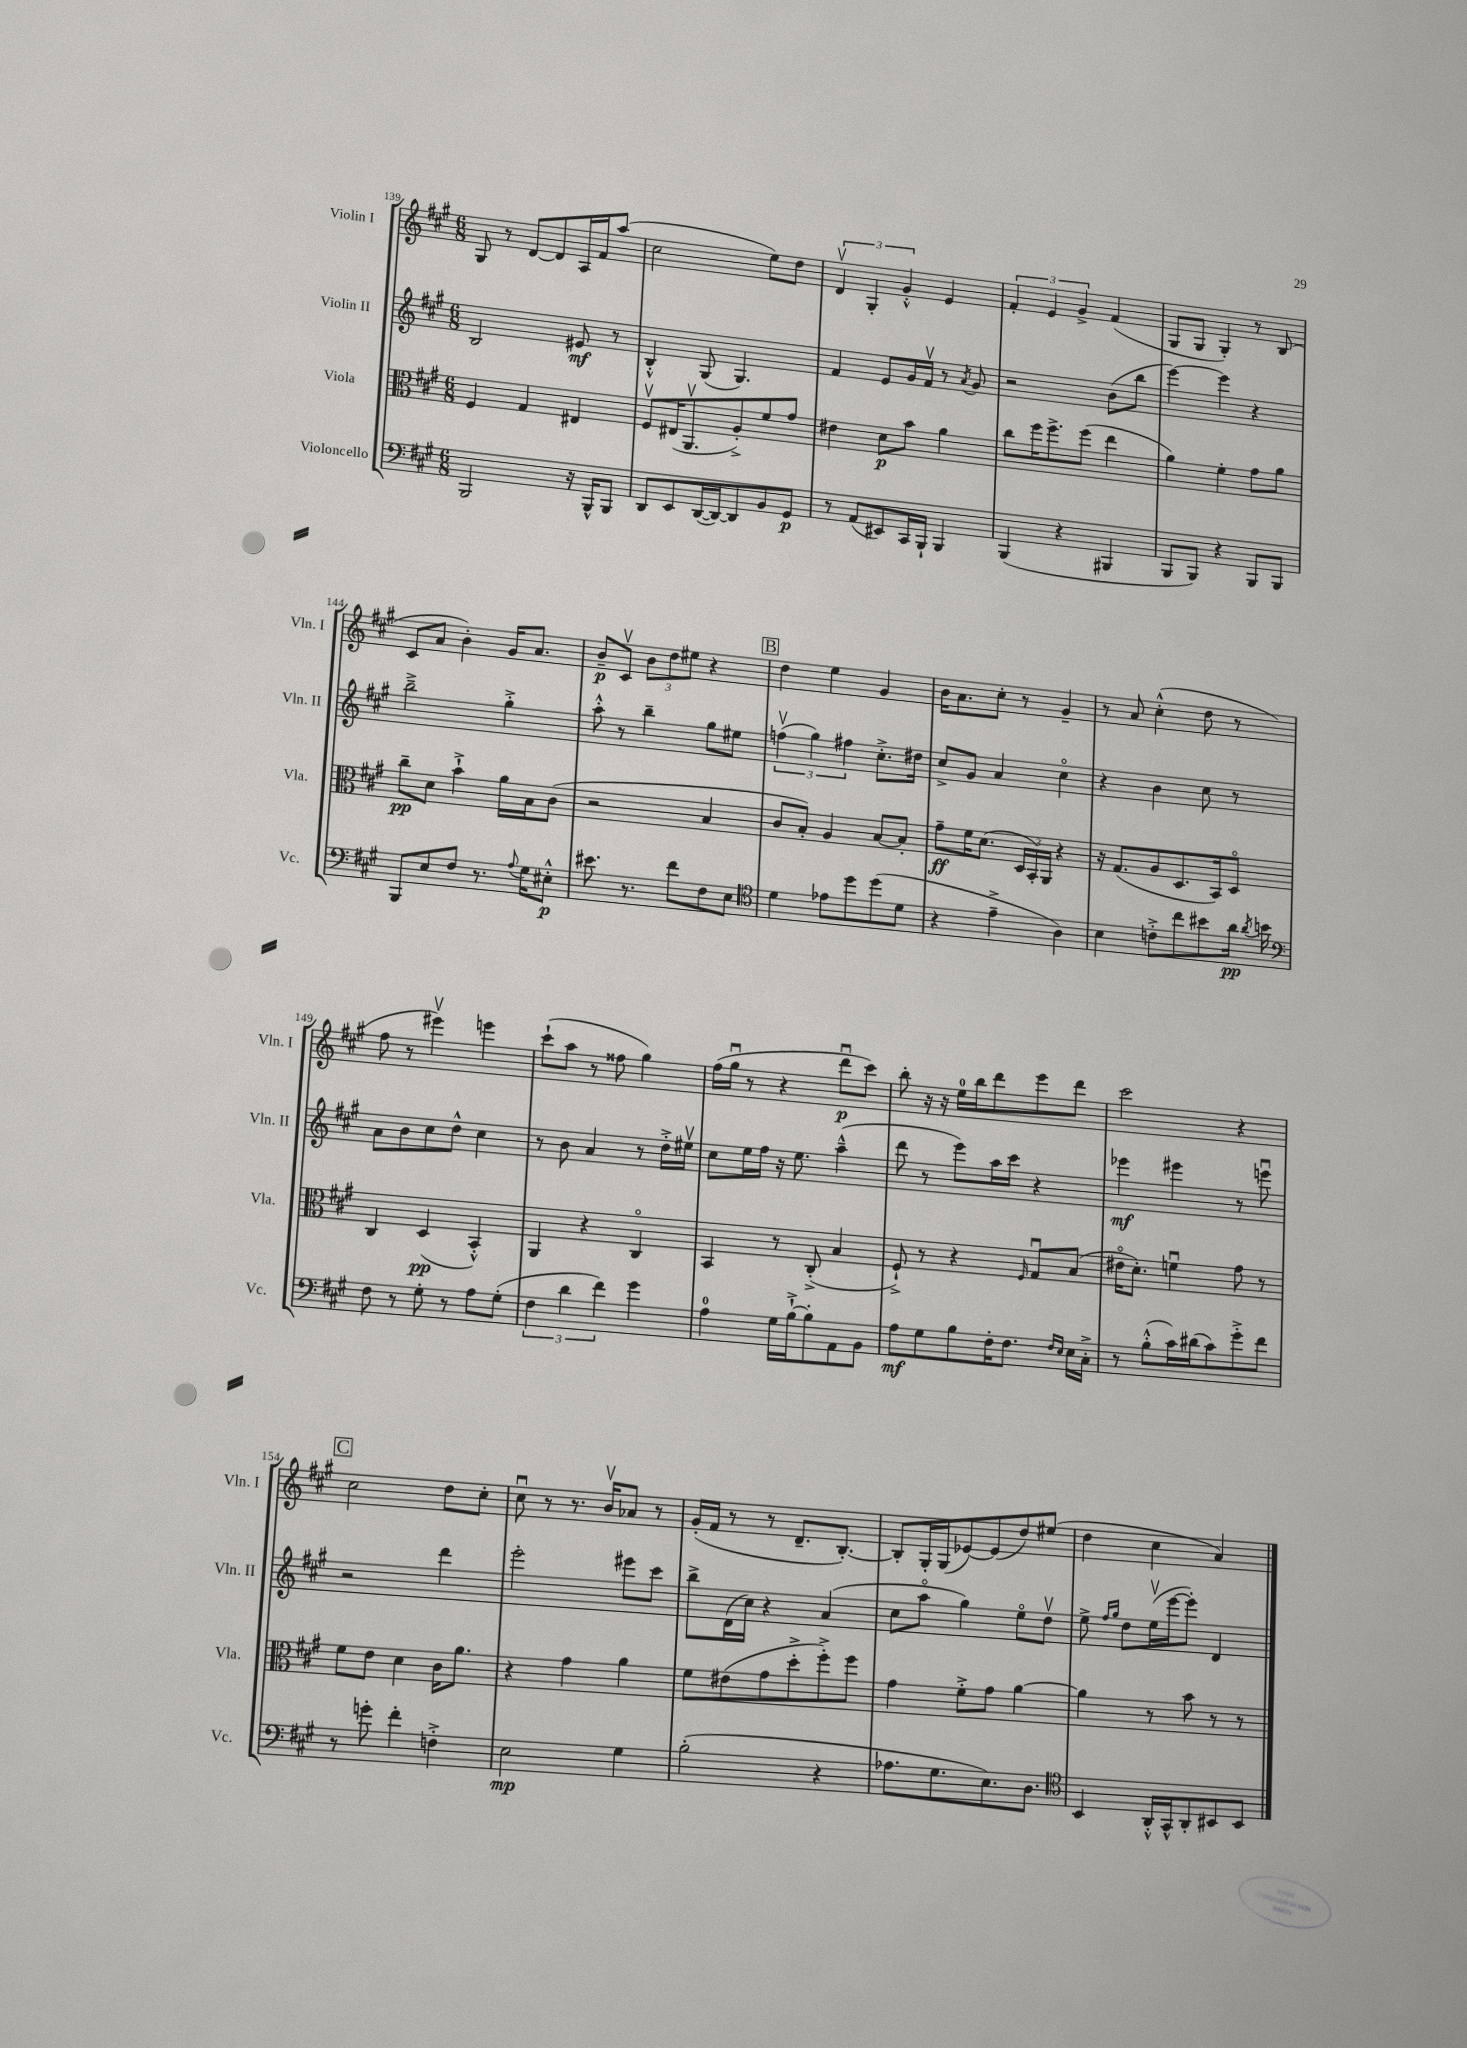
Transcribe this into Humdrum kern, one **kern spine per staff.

**kern	**dynam	**kern	**dynam	**kern	**dynam	**kern	**dynam
*part4	*part4	*part3	*part3	*part2	*part2	*part1	*part1
*staff4	*staff4	*staff3	*staff3	*staff2	*staff2	*staff1	*staff1
*I"Violoncello	*	*I"Viola	*	*I"Violin II	*	*I"Violin I	*
*I'Vc.	*	*I'Vla.	*	*I'Vln. II	*	*I'Vln. I	*
*clefF4	*	*clefC3	*	*clefG2	*	*clefG2	*
*k[f#c#g#]	*	*k[f#c#g#]	*	*k[f#c#g#]	*	*k[f#c#g#]	*
*M6/8	*	*M6/8	*	*M6/8	*	*M6/8	*
=139	=139	=139	=139	=139	=139	=139	=139
2BBB/	.	4F#/	.	2B/	.	8G#/	.
.	.	.	.	.	.	8r	.
.	.	4G#/	.	.	.	[8d/L	.
.	.	.	.	.	.	8d/]	.
16r	.	4E#X/	.	8e#X/	mf	16A/L	.
16BBB^^/KL	.	.	.	.	.	16f#/J	.
8BBB/J	.	.	.	8r	.	(8aa/J	.
=140	=140	=140	=140	=140	=140	=140	=140
8DD/L	.	8F#v/L	.	4B'^^/	.	2cc#\	.
8EE/	.	(16E#X/K	.	.	.	.	.
.	.	8.AAv/	.	.	.	.	.
([16DD/L	.	.	.	(8G#/	.	.	.
16DD/J_)	.	.	.	.	.	.	.
8DD/]	.	8A'^/)	.	4.G#/)	.	.	.
8BB/	.	8f#/	.	.	.	8ee\L)	.
8GG#/J	p	8g#/J	.	.	.	8dd\J	.
=141	=141	=141	=141	=141	=141	=141	=141
8r	.	4e#X\	.	4f#/	.	6dv/	.
(8AA/L	.	.	.	.	.	.	.
.	.	.	.	.	.	6G#'/	.
8EE#X/)	.	8d\L	p	8e/L	.	.	.
.	.	.	.	.	.	6g#'^^/	.
16CC#/L	.	8b\J	.	16g#/L	.	.	.
16BBB`/JJ	.	.	.	16f#v/JJ	.	.	.
4BBB/	.	4a\	.	8r	.	4e/	.
.	.	.	.	8qa/	.	.	.
.	.	.	.	8g#/	.	.	.
=142	=142	=142	=142	=142	=142	=142	=142
(4BBB/	.	8cc#\L	.	2r	.	6f#'/	.
.	.	16ff#\K	.	.	.	.	.
.	.	.	.	.	.	6e/	.
.	.	8.ff#^\	.	.	.	.	.
4r	.	.	.	.	.	.	.
.	.	.	.	.	.	6g#^/	.
.	.	(8ff#\J	.	.	.	.	.
4BBB#X/	.	4ee\	.	(8b\L	.	(4f#/	.
.	.	.	.	8bb\J	.	.	.
=143	=143	=143	=143	=143	=143	=143	=143
8BBB/L	.	4a\)	.	[4eee\)	.	8G#/L	.
8BBB/J)	.	.	.	.	.	8G#/J	.
4r	.	4f#'\	.	4eee\]	.	4G#'/)	.
8BBB/L	.	8g#\L	.	4r	.	8r	.
8BBB/J	.	8a\J	.	.	.	(8B/	.
!!LO:LB:g=z
=144	=144	=144	=144	=144	=144	=144	=144
8BBB/L	.	8cc#~\L	pp	2bb~^\	.	8c#/L	.
8E/	.	8d\J	.	.	.	8a/J	.
8F#/J	.	4b`^\	.	.	.	4b'\)	.
8.r	.	.	.	.	.	.	.
.	.	16a\LL	.	4gg#'^\	.	16g#/KL	.
8qqA/	.	.	.	.	.	.	.
16G#\KL	.	16B\J	.	.	.	8.a/J	.
8E#X'^^\J	p	(8c#\J	.	.	.	.	.
=145	=145	=145	=145	=145	=145	=145	=145
8.e#X\	.	2r	.	8aa'^^\	.	8b~/L	p
.	.	.	.	8r	.	8c#v/J	.
8.r	.	.	.	.	.	.	.
.	.	.	.	4bb~\	.	12b\L	.
.	.	.	.	.	.	12dd\	.
8f#\L	.	.	.	.	.	.	.
.	.	.	.	.	.	12ee#X\J	.
8F#\	.	4B/	.	8gg#\L	.	4r	.
8E\J	.	.	.	8ee#X\J	.	.	.
!!LO:REH:place=s1:t=B
=146	=146	=146	=146	=146	=146	=146	=146
*clefC4	*	*	*	*	*	*	*
4d\	.	8c#/L	.	(6ffnv\	.	4dd\	.
.	.	8B'/J)	.	.	.	.	.
.	.	.	.	6gg#\)	.	.	.
8e-X\L	.	4A/	.	.	.	4ee\	.
.	.	.	.	6ff#X\	.	.	.
8dd\	.	.	.	.	.	.	.
(8dd\	.	[8B/L	.	8.cc#'^\L	.	4g#/	.
8d\J	.	8B'/J]	.	.	.	.	.
.	.	.	.	16dd#X\Jk	.	.	.
=147	=147	=147	=147	=147	=147	=147	=147
4r	.	8g#~\L	ff	8cc#^/L	.	16b\KL	.
.	.	.	.	.	.	8.a\	.
.	.	16f#\K	.	8g#/J	.	.	.
.	.	(8.d\J	.	.	.	.	.
4e~^\	.	.	.	4a/	.	8cc#'\J	.
.	.	24D/LL	.	.	.	8r	.
.	.	24BB'/)	.	.	.	.	.
.	.	24AA/JJ	.	.	.	.	.
4A\)	.	4r	.	4cc#\	.	4g#~/	.
=148	=148	=148	=148	=148	=148	=148	=148
4B\	.	16r	.	4r	.	8r	.
.	.	(8.G#/L	.	.	.	.	.
.	.	.	.	.	.	8a/	.
8cn'^\L	.	8A/	.	4b\	.	(4cc#'^^\	.
8cc#\	.	8.D/	.	.	.	.	.
8b#X\	.	.	.	8cc#\	.	8dd\	.
.	.	16BB/k)	.	.	.	.	.
16a\Jk	pp	8D/J	.	8r	.	8r	.
8qa/	.	.	.	.	.	.	.
16bn\	.	.	.	.	.	.	.
!!LO:LB:g=z
=149	=149	=149	=149	=149	=149	=149	=149
*clefF4	*	*	*	*	*	*	*
8F#\	.	4C#/	.	8a\L	.	8ff#\	.
8r	.	.	.	8b\	.	8r	.
8G#'\	.	(4D/	pp	8cc#\	.	4eee#Xv\)	.
8r	.	.	.	8dd^^\J	.	.	.
8A\L	.	4BB'^^/)	.	4cc#\	.	4eeen\	.
(8G#'\J	.	.	.	.	.	.	.
=150	=150	=150	=150	=150	=150	=150	=150
6F#\	.	4AA/	.	8r	.	(8ccc#`\L	.
.	.	.	.	8b\	.	8aa\J	.
6d\	.	.	.	.	.	.	.
.	.	4r	.	4a/	.	8r	.
6f#\)	.	.	.	.	.	.	.
.	.	.	.	.	.	8ff##X\	.
4g#\	.	4C#/	.	8r	.	4gg#\)	.
.	.	.	.	16dd'^\LL	.	.	.
.	.	.	.	16ee#Xv\JJ	.	.	.
=151	=151	=151	=151	=151	=151	=151	=151
4A\	.	4BB/	.	8cc#\L	.	(16ff#\LL	.
.	.	.	.	.	.	16gg#u\JJ	.
.	.	.	.	16ee\L	.	8r	.
.	.	.	.	16ff#\JJ	.	.	.
16G#\LL	.	8r	.	16r	.	4r	.
[16B`^\J	.	.	.	8.ee\	.	.	.
8B'\]	.	(8C#'^/	.	.	.	.	.
8AA\	.	4B/	.	(4aa~^^\	.	8dddu\L	p
8BB\J	.	.	.	.	.	8ccc#\J)	.
=152	=152	=152	=152	=152	=152	=152	=152
8A\L	mf	8F#`^/)	.	8ddd\	.	8bb'\	.
8G#\	.	8r	.	8r	.	16r	.
.	.	.	.	.	.	16r	.
8B\	.	4r	.	8eee\L)	.	16ee\LL	.
.	.	.	.	.	.	16bb\J	.
16F#'\K	.	.	.	16aa\L	.	8ddd\	.
8.F#\J	.	.	.	16ccc#\JJ	.	.	.
.	.	16qqF#/	.	.	.	.	.
.	.	8G#u/L	.	4r	.	8eee\	.
16qqF#/LL	.	.	.	.	.	.	.
16qqE/JJ	.	.	.	.	.	.	.
16E\LL	.	(8B/J	.	.	.	8ddd\J	.
16C#'^\JJ	.	.	.	.	.	.	.
=153	=153	=153	=153	=153	=153	=153	=153
8r	.	16e#X\KL	.	4eee-X\	mf	2ccc#\	.
.	.	8.d'\J)	.	.	.	.	.
(8B'^^\L	.	.	.	.	.	.	.
16c#\L)	.	4fnu\	.	4eee#X\	.	.	.
(16d#X\J	.	.	.	.	.	.	.
8c#\)	.	.	.	.	.	.	.
8g#'^\	.	8g#\	.	8r	.	4r	.
8f#\J	.	8r	.	8eeenu\	.	.	.
!!LO:LB:g=z
!!LO:REH:place=s1:t=C
=154	=154	=154	=154	=154	=154	=154	=154
8r	.	8f#\L	.	2r	.	2cc#\	.
8gn'\	.	8e\J	.	.	.	.	.
4f#'\	.	4d\	.	.	.	.	.
4Fn'^\	.	16c#\KL	.	4ddd\	.	8dd\L	.
.	.	8.a\J	.	.	.	.	.
.	.	.	.	.	.	8cc#'\J	.
=155	=155	=155	=155	=155	=155	=155	=155
2E\	mp	4r	.	2eee'\	.	8cc#u\	.
.	.	.	.	.	.	8r	.
.	.	4g#\	.	.	.	8.r	.
.	.	.	.	.	.	16bv/KL	.
4G#\	.	4a\	.	8eee#X\L	.	8a-X/J	.
.	.	.	.	8ccc#\J	.	8r	.
=156	=156	=156	=156	=156	=156	=156	=156
(2B'\	.	8f#\L	.	8bb^\L	.	(16g#'/LL	.
.	.	.	.	.	.	16f#/JJ	.
.	.	(8e#X\	.	(16d\L	.	8r	.
.	.	.	.	16cc#\JJ)	.	.	.
.	.	8g#\	.	4r	.	8r	.
.	.	8dd'^\	.	.	.	8.d~/L	.
4r	.	8ff#'^\)	.	(4a/	.	.	.
.	.	.	.	.	.	[8.B'/J)	.
.	.	8ff#\J	.	.	.	.	.
=157	=157	=157	=157	=157	=157	=157	=157
8.A-X\L	.	4g#\	.	8cc#\L	.	8B'/L]	.
.	.	.	.	8aa\J	.	16G#'/L	.
8.G#\	.	.	.	.	.	(16G#/J	.
.	.	8f#'^\L	.	4gg#\)	.	[8e-X/)	.
8.E\)	.	8g#\J	.	.	.	(8e-/]	.
.	.	[4a\	.	8ee\L	.	8dd/)	.
8.D\J	.	.	.	.	.	.	.
.	.	.	.	8ddv\J	.	(8ee#X/J	.
=158	=158	=158	=158	=158	=158	=158	=158
*clefC4	*	*	*	*	*	*	*
4BB/	.	4a\]	.	8ee^\	.	4dd\	.
.	.	.	.	16qqff#/LL	.	.	.
.	.	.	.	16qqgg#/JJ	.	.	.
.	.	.	.	8dd\L	.	.	.
16AA'^^/LL	.	8r	.	(16eev\L	.	4cc#\	.
16GG#^^/J	.	.	.	[16eee\J	.	.	.
8AA'/	.	8b\	.	8eee'\J])	.	.	.
8BB#X/	.	8r	.	4d/	.	4a/)	.
8BB#/J	.	8r	.	.	.	.	.
==	==	==	==	==	==	==	==
*-	*-	*-	*-	*-	*-	*-	*-
